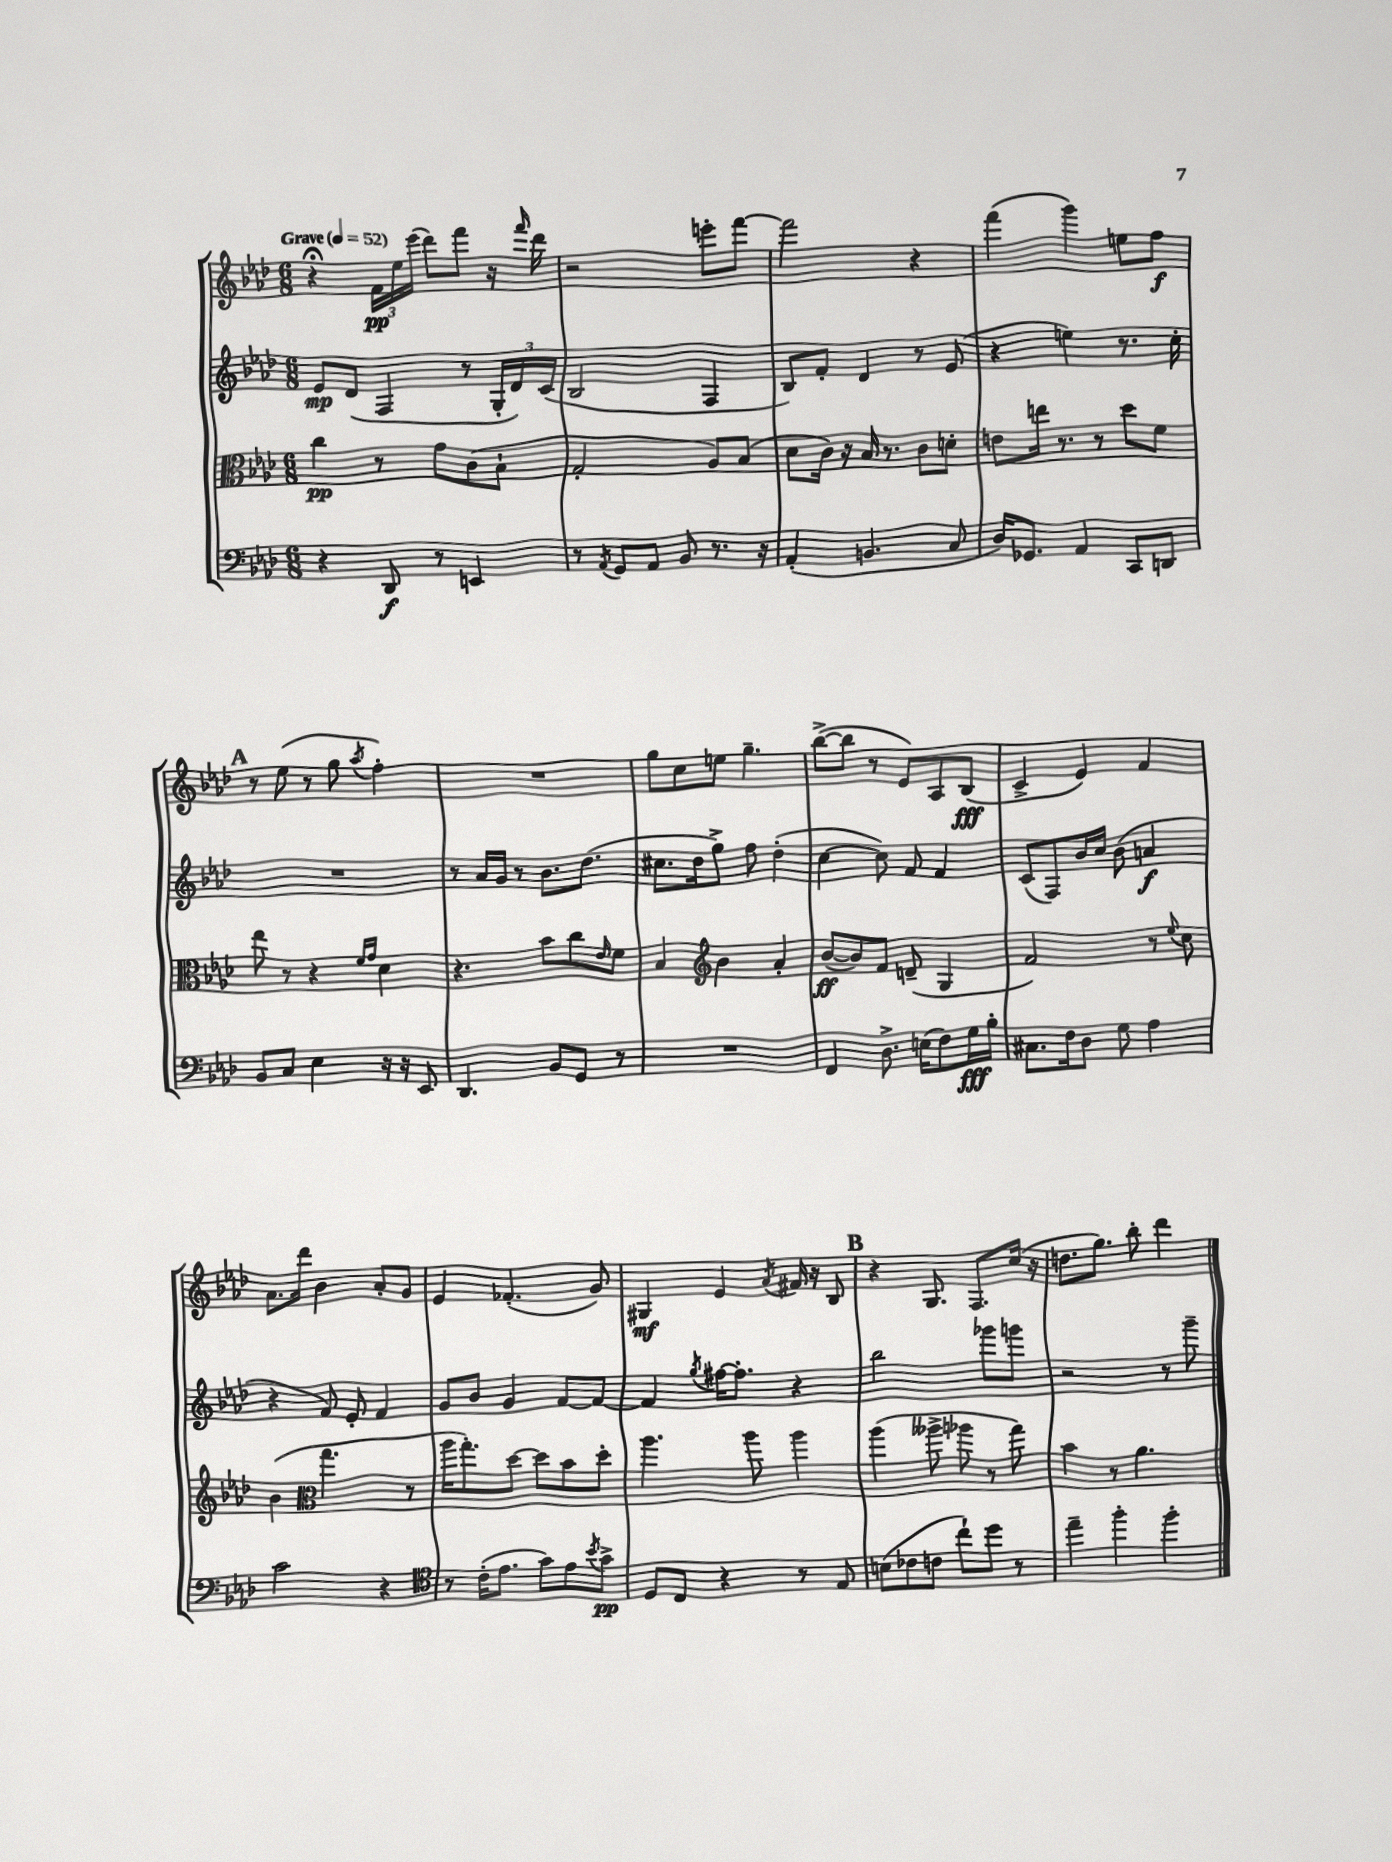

**kern	**kern	**kern	**kern
*staff4	*staff3	*staff2	*staff1
*clefF4	*clefC3	*clefG2	*clefG2
*k[b-e-a-d-]	*k[b-e-a-d-]	*k[b-e-a-d-]	*k[b-e-a-d-]
*M6/8	*M6/8	*M6/8	*M6/8
*MM52	*MM52	*MM52	*MM52
4r	4cc	8e-	4r;
.	.	(8d-	.
8DD-	8r	4F	24f
.	.	.	24ee-
.	.	.	(24eee-
8r	8g	.	8ddd-)
4EE	(8c	8r	8fff
.	8B-`	24G'	16r
.	.	24d-)	.
.	.	.	16qqfff
.	.	.	16ddd-
.	.	(24c	.
=	=	=	=
8r	2G'	2B-	2r
8qAA-	.	.	.
8GG	.	.	.
8AA-	.	.	.
8BB-	.	.	.
8.r	8A-)	4F	8eee'
.	(8B-	.	[8fff
16r	.	.	.
=	=	=	=
(4AA-'	8d-	8B-)	2fff]
.	16c)	8f'	.
.	16r	.	.
4.BB	16B-	4d-	.
.	8.r	.	.
.	8c	8r	4r
8C	8d'	(8e-	.
=	=	=	=
16D-)	8e	4r	(4fff
8.GG-	.	.	.
.	16ee	.	.
.	8.r	.	.
4AA-	.	4ee)	4ggg)
.	8r	.	.
8CC	8dd-	8.r	8ee
8DD	8f	.	8ff
.	.	16cc'	.
=	=	=	=
8BB-	8ee-	2.r	8r
8C	8r	.	(8ee-
4E-	4r	.	8r
.	.	.	8gg
.	16qqf	.	.
.	16qqg	.	8qaa-
16r	4d-	.	4ff')
16r	.	.	.
8EE-	.	.	.
=	=	=	=
4.DD-	4.r	8r	2.r
.	.	16a-	.
.	.	16g	.
.	.	8r	.
8BB-	8b-	8.b-	.
8GG	8cc	.	.
.	.	(8.dd-	.
.	16qqe-	.	.
8r	8f	.	.
=	=	=	=
2.r	4B-	8.cc#	8gg
.	.	.	8cc
.	.	16dd-	.
*	*clefG2	*	*
.	4b-	8gg^)	8ee
.	.	8ff	4.gg~
.	4a-'	(4dd-'	.
=	=	=	=
4FF	([8b-	[4cc	([8bb-^
.	8b-])	.	8bb-]
8.D-^	8f	8cc])	8r
.	(8d~	8f	8e-)
(16E	.	.	.
8F)	4G	4f	8A-
16G	.	.	(8B-
16B-'	.	.	.
=	=	=	=
8.C#	2f)	(8c	4c^
.	.	8F)	.
16F	.	.	.
8D-	.	16b-	4e-)
.	.	16cc	.
8G	.	(8b-	.
4A-	8r	4a	4f
.	8qqee-	.	.
.	8cc	.	.
=	=	=	=
2c	(4b-	4r	8.a-
.	.	.	16ddd-
*	*clefC3	*	*
.	4.gg	8f)	4b-
.	.	8e-'	.
4r	.	4f	8a-'
.	8r	.	8g
=	=	=	=
*clefC4	*	*	*
8r	16aa-	8g	4e-
.	8.gg')	.	.
(16c'	.	8b-	.
8.e-	.	.	.
.	[8dd-	4g	(4.f-'
8g)	8dd-]	.	.
8e-	8b-	[8f	.
8qb-	.	.	.
8g^	8dd-'	8f_	8g)
=	=	=	=
8D-	4.aa-	4f]	4G#
8C	.	.	.
.	.	8qgg	.
4r	.	[16ff#	4e-
.	.	8.ff#']	.
.	8aa-	.	.
.	.	.	8qa-
8r	4aa-	4r	16f#
.	.	.	16r
8E-	.	.	8B-
=	=	=	=
(8B	(4aa-	2bb-	4r
8c-	.	.	.
8c	8aa--^	.	8.G
8cc`)	8aa-	.	.
.	.	.	8.F
8dd-	8r	8ggg-	.
8r	8gg)	8ggg	(16cc
.	.	.	16r
=	=	=	=
4ee-~	4b-	2r	8.dd
.	.	.	8.gg)
4ff'	8r	.	.
.	4.a-	.	8bb-'
4ff'	.	8r	4ddd-
.	.	8ggg~	.
==	==	==	==
*-	*-	*-	*-
